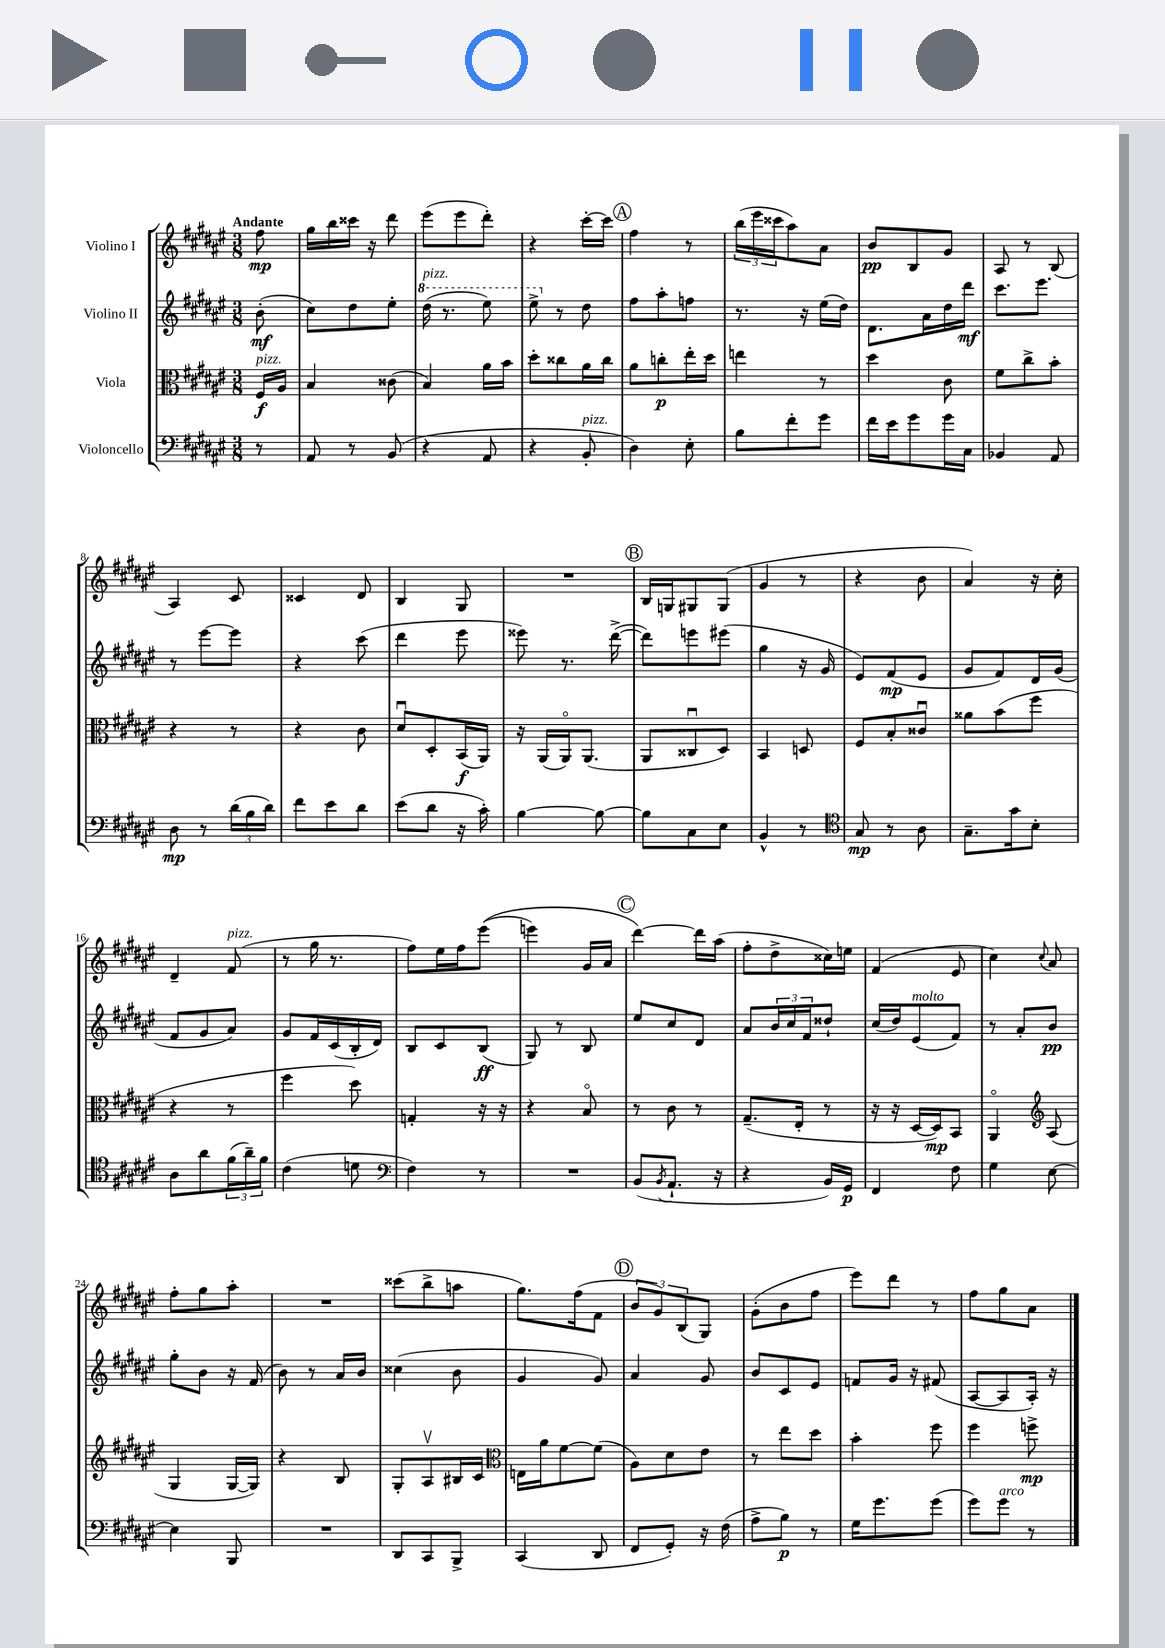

**kern	**kern	**kern	**kern
*staff4	*staff3	*staff2	*staff1
*clefF4	*clefC3	*clefG2	*clefG2
*k[f#c#g#d#a#e#]	*k[f#c#g#d#a#e#]	*k[f#c#g#d#a#e#]	*k[f#c#g#d#a#e#]
*M3/8	*M3/8	*M3/8	*M3/8
8r	16F#	(8b'	8ff#
.	16A#	.	.
=	=	=	=
8AA#	4B	8cc#)	16gg#
.	.	.	16bb
8r	.	8dd#	16ccc##
.	.	.	16r
(8BB	(8c##	8ee#'	8ddd#
=	=	=	=
4r	4B)	(16ddd#	(8eee#
.	.	8.r	.
.	.	.	8eee#
8AA#	16a#	8eee#)	8ddd#')
.	16b	.	.
=	=	=	=
4r	8dd#'	8eee#^	4r
.	8cc##	8r	.
8BB'	16a#	8dd#	[16ccc#'
.	16cc##	.	16ccc#]
=	=	=	=
4D#)	8a#	8ff#	4ff#
.	8cc'	8aa#'	.
8E#'	16ee#'	8ff	8r
.	16dd#	.	.
=	=	=	=
8B	4ee	8.r	(24bb
.	.	.	24eee#
.	.	.	24ccc##
8f#'	.	.	8aa#)
.	.	16r	.
8g#	8r	(16ee#	8a#
.	.	16dd#)	.
=	=	=	=
16f#	4dd#	8.d#	8b
16e#	.	.	.
8g#	.	.	8B
.	.	16a#	.
16g#	8c#	16dd#	8g#
16C#	.	16ddd#	.
=	=	=	=
4BB-	8f#	8.ccc#	8A#
.	8cc#^	.	8r
.	.	8.eee#	.
8AA#	8b'	.	(8B
=	=	=	=
8D#	4r	8r	4A#)
8r	.	[8eee#	.
(24d#	8r	8eee#]	8c#
24B	.	.	.
24d#)	.	.	.
=	=	=	=
8f#	4r	4r	4c##
8e#	.	.	.
8d#	8c#	(8ccc#	8d#
=	=	=	=
(8e#	8d#u	4ddd#	4B
8d#	8D#'	.	.
16r	(16BB	8eee#	8G#
16c#')	16AA#)	.	.
=	=	=	=
[4B	16r	8eee##)	4.r
.	(16AA#	.	.
.	16AA#o)	8.r	.
.	(8.AA#	.	.
8B_	.	.	.
.	.	([16ddd#^	.
=	=	=	=
8B]	8AA#	8ddd#])	16B
.	.	.	16G
8C#	8C##u	8eee	8G#
8E#	8D#)	(8eee#	(8G#
=	=	=	=
4BB^^	4BB	4gg#	4g#
8r	8D	16r	8r
.	.	16g#	.
=	=	=	=
*clefC4	*	*	*
8G#	8F#	8e#)	4r
8r	8B'	(8f#	.
8A#	8c##u	8e#	8b
=	=	=	=
8.G#~	8a##	8g#	4a#)
.	(8b	8f#)	.
16g#	.	.	.
8B'	8ff#	16d#	16r
.	.	(16g#	16cc#'
=	=	=	=
8A#	4r	8f#	4d#~
8a#	.	8g#	.
(24f#	8r	8a#)	(8f#
24a#~)	.	.	.
24f#	.	.	.
=	=	=	=
(4c#	4ff#	8g#	8r
.	.	16f#	16gg#
.	.	(16c#	8.r
8d	8dd#)	16B'	.
.	.	16d#)	.
=	=	=	=
*clefF4	*	*	*
4F#)	4G'	8B	8ff#)
.	.	8c#	16ee#
.	.	.	16ff#
8r	16r	(8B	&((8eee#
.	16r	.	.
=	=	=	=
4.r	4r	8G#)	4eee)
.	.	8r	.
.	8Bo	8B	16g#
.	.	.	16a#
=	=	=	=
(8BB	8r	8ee#	[4ddd#&)
8qBB	.	.	.
8.AA#`	8c#	8cc#	.
.	8r	8d#	16ddd#]
16r	.	.	(16aa#
=	=	=	=
4r	(8.G#~	8a#	8ff#'
.	.	24b	8dd#^
.	.	24cc#	.
.	16E#'	.	.
.	.	24f#	.
16BB)	8r	8dd##`	16cc##)
16GG#	.	.	16ee
=	=	=	=
4FF#	16r	(16cc#	(4f#
.	16r	16dd#)	.
.	[16D#	(8e#	.
.	16D#])	.	.
8F#	8BB	8f#)	8e#
=	=	=	=
4G#	4AA#o	8r	4cc#)
.	.	8a#'	.
*	*clefG2	*	*
.	.	.	8qqcc#
[8E#	(8A#	8b	8a#
=	=	=	=
4E#]	4G#	8gg#'	8ff#'
.	.	8b	8gg#
8BBB	[16G#	16r	8aa#'
.	16G#])	(16f#	.
=	=	=	=
4.r	4r	8b)	4.r
.	.	8r	.
.	8B	16a#	.
.	.	16b	.
=	=	=	=
8DD#	8G#'	(4cc##	(8ccc##
8CC#	8A#v	.	8bb^
8BBB^	16B#	8b	8aa
.	16c#	.	.
=	=	=	=
*	*clefC3	*	*
(4CC#	16E	4g#	8.gg#)
.	16a#	.	.
.	[8f#	.	.
.	.	.	(16ff#
8DD#	(8f#]	8g#)	8f#
=	=	=	=
8FF#	8A#)	4a#	12b
.	.	.	12g#)
8GG#')	8d#	.	.
.	.	.	(12B
16r	8e#	8g#	8G#)
(16F#	.	.	.
=	=	=	=
8A#^	8r	8b	(8g#'
8B)	8ee#	8c#	8b
8r	8dd#	8e#	8ff#
=	=	=	=
16G#	4b'	8f	8eee#)
8.g#	.	.	.
.	.	16g#	8ddd#
.	.	16r	.
(8g#	8ff#	(8f#	8r
=	=	=	=
8g#)	4ff#	[8A#	8ff#
8g#	.	8A#]	8gg#
8r	8ff^	16A#')	8a#
.	.	16r	.
==	==	==	==
*-	*-	*-	*-
